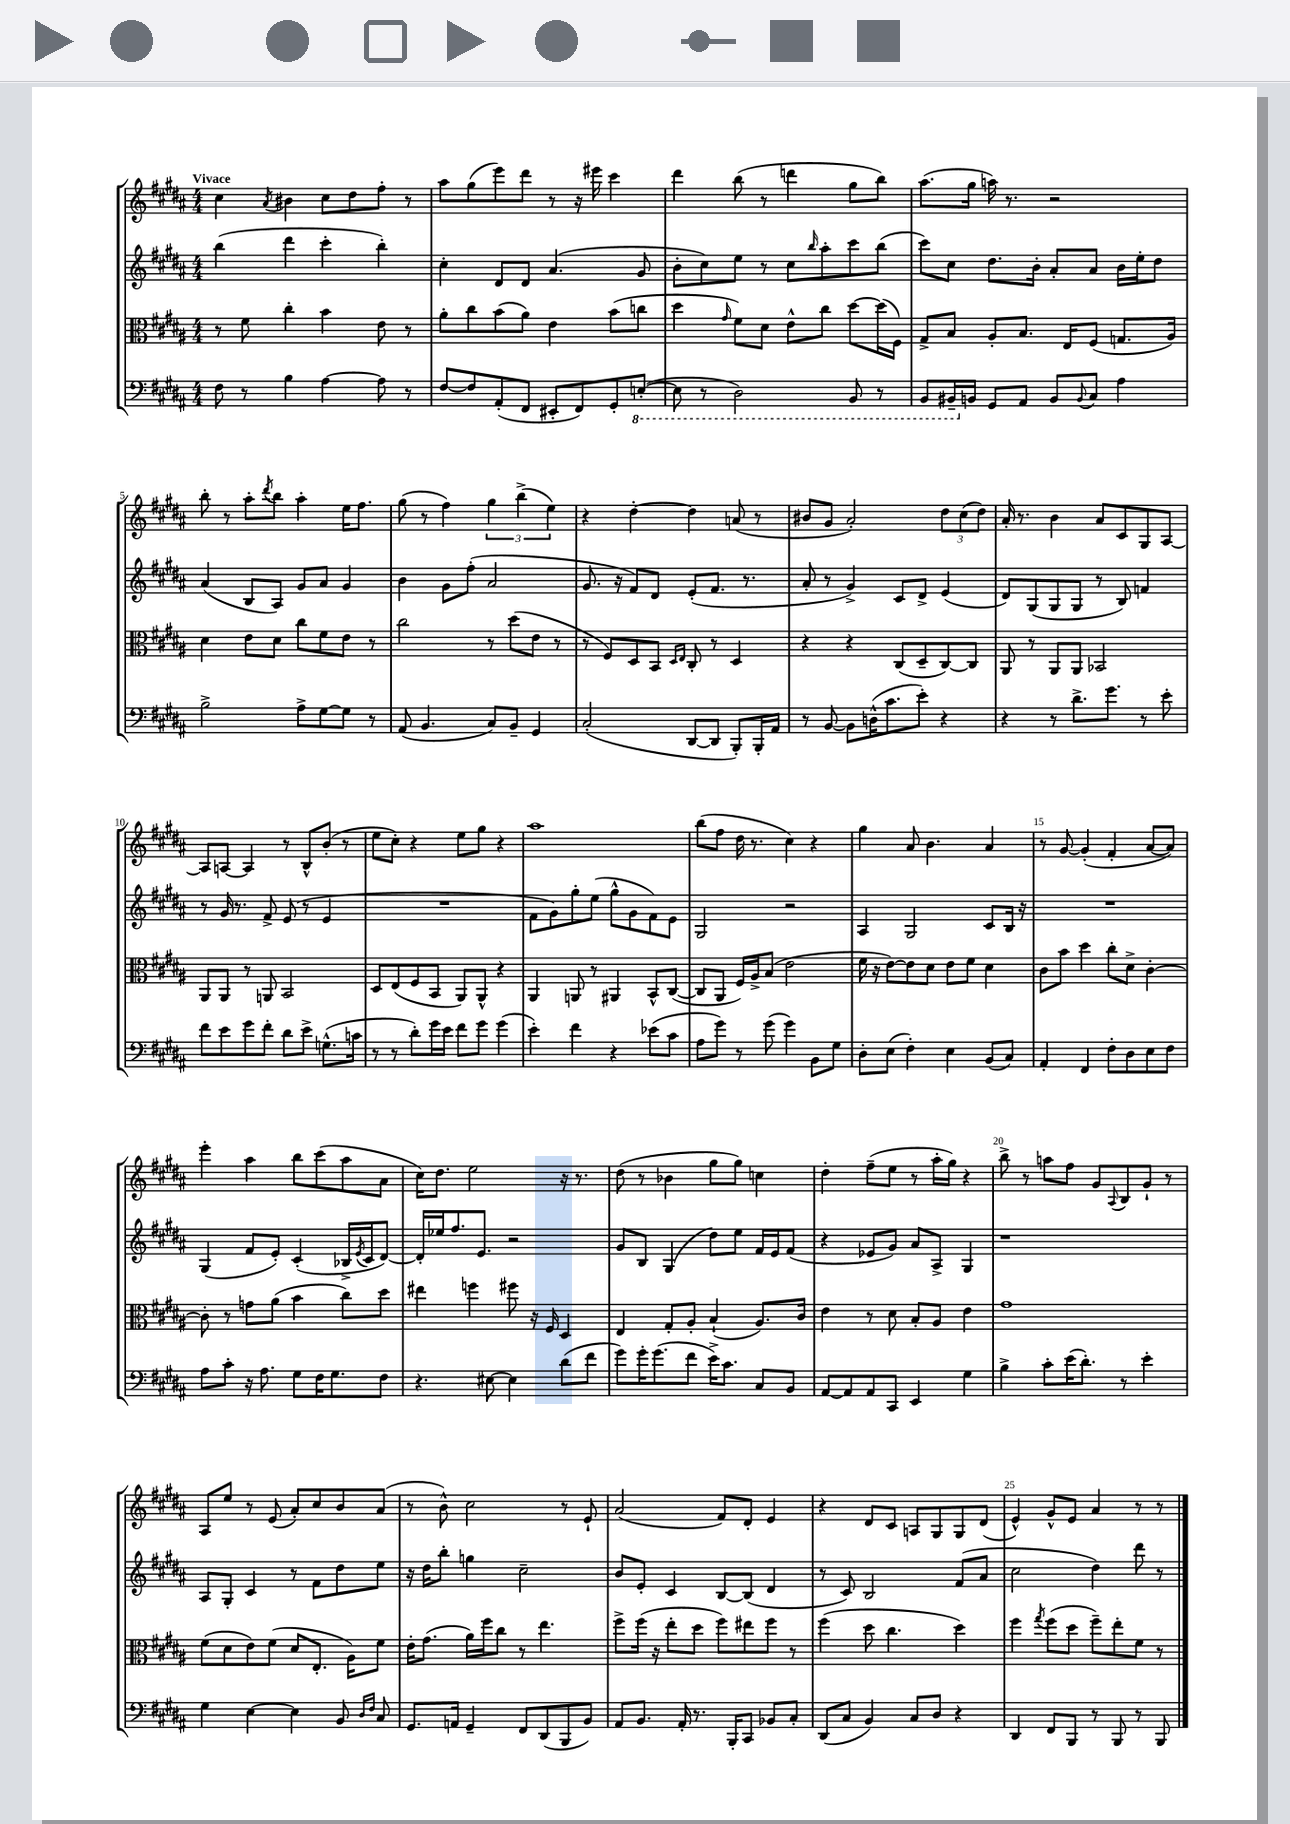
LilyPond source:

<<
\new StaffGroup <<
\new Staff = "s0" {
    \clef treble \key b \major \numericTimeSignature \time 4/4 \tempo "Vivace"
    cis''4 \acciaccatura { ais'8 } bis'4 cis''8 dis''8 fis''8-. r8 |
    ais''8 gis''8( e'''8) dis'''8 r8 r16 eis'''16 cis'''4 |
    dis'''4 b''8( r8 d'''4 gis''8 b''8) |
    ais''8.( gis''16 a''16) r8. r2 |
    b''8-. r8 ais''8-. \acciaccatura { dis'''8 } b''8 ais''4-. e''16 fis''8. |
    gis''8( r8 fis''4) \tuplet 3/2 { gis''4 b''4->( e''4) } |
    r4 dis''4~-. dis''4 a'8( r8 |
    bis'8 gis'8 ais'2-.) \tuplet 3/2 { dis''8 cis''8( dis''8) } |
    ais'16-. r8. b'4 ais'8 cis'8 gis8 ais8~ |
    ais8 a8~ a4 r8 b8-^ b'8-.( r8 |
    e''8 cis''8-.) r4 e''8 gis''8 r4 |
    ais''1 |
    b''8( fis''8 dis''16 r8. cis''4) r4 |
    gis''4 ais'8 b'4. ais'4 |
    r8 gis'8~ gis'4-.( fis'4-. ais'8~ ais'8) |
    e'''4-. ais''4 b''8 cis'''8( ais''8 ais'8 |
    cis''16) dis''8. e''2 r16 r8. |
    dis''8( r8 bes'4 gis''8 gis''8) c''4 |
    dis''4-. fis''8--( e''8 r8 ais''16-. gis''16) r4 |
    b''8-> r8 a''8 fis''8 gis'8 \appoggiatura { ais8 } b8 gis'8-! r8 |
    ais8 e''8 r8 e'8( ais'8-.) cis''8 b'8 ais'8( |
    r8 b'8-^) cis''2 r8 e'8-! |
    ais'2( fis'8) dis'8-. e'4 |
    r4 dis'8 cis'8 a8 gis8 gis8 dis'8( |
    e'4-^) gis'8-^ e'8 ais'4 r8 r8 \bar "|." |
}
\new Staff = "s1" {
    \clef treble \key b \major \numericTimeSignature \time 4/4
    b''4( dis'''4 cis'''4-. b''4-.) |
    cis''4-. dis'8 dis'8 ais'4.( gis'8 |
    b'8-. cis''8) e''8 r8 cis''8 \grace { b''16 } ais''8-. cis'''8 b''8( |
    cis'''8) cis''8 dis''8. b'16-. ais'8-. ais'8 b'16 e''16-. dis''8 |
    ais'4( b8 ais8) gis'8 ais'8 gis'4 |
    b'4 gis'8 fis''8-.( ais'2 |
    gis'8. r16 fis'8) dis'8 e'8-.( fis'8. r8. |
    ais'8-. r8 gis'4->) cis'8 dis'8-> e'4( |
    dis'8) gis8( gis8 gis8 r8 b8) f'4 |
    r8 gis'16 r8. fis'8-> e'8( r8 e'4 |
    R1 |
    fis'8 gis'8) gis''8-. e''8( gis''8-^ gis'8 fis'8) e'8 |
    gis2 r2 |
    ais4 gis2 cis'8 b16 r16 |
    R1 |
    gis4( fis'8 e'8-.) cis'4-.( bes16-> \acciaccatura { e'8 } cis'16 dis'8~) |
    dis'16-. ees''16 fis''8. e'8. r2 |
    gis'8 b8 gis4( dis''8) e''8 fis'16 e'16 fis'8( |
    r4 ees'8 gis'8) ais'8 ais8-> gis4 |
    r1 |
    ais8 gis8-. cis'4 r8 fis'8 dis''8 e''8 |
    r16 dis''16 b''8-. g''4 cis''2-- |
    b'8 e'8-. cis'4 b8~ b8( dis'4 |
    r8 cis'8) b2 fis'8( ais'8 |
    cis''2 dis''4) dis'''8 r8 \bar "|." |
}
\new Staff = "s2" {
    \clef alto \key b \major \numericTimeSignature \time 4/4
    r8 fis'8 cis''4-. b'4 e'8 r8 |
    ais'8-. cis''8 b'8( ais'8) e'4 b'8( c''8 |
    dis''4 \grace { gis'16 } fis'8) dis'8 e'8-^ cis''8 dis''8~ dis''16( fis16) |
    gis8-> b8 ais8-. b8. e16 fis8( g8. ais16) |
    dis'4 e'8 dis'8 cis''8 fis'8 e'8 r8 |
    cis''2 r8 dis''8( e'8 r8 |
    r8 fis8) dis8 b,8 \grace { dis16 e16 } cis8-. r8 dis4 |
    r4 r4 cis8( dis8-- cis8~) cis8 |
    ais,8 r8 ais,8 ais,8 bes,2 |
    ais,8 ais,8 r8 a,8 b,2 |
    dis8 e8( fis8 b,8 ais,8) ais,8-^ r4 |
    ais,4 a,8 r8 ais,4 b,8-^ cis8~( |
    cis8 ais,8 fis16) ais16-> b8( e'2 |
    fis'16 r16 e'8~) e'8 dis'8 e'8 fis'8 dis'4 |
    cis'8 b'8 dis''4 cis''8-. dis'8-> cis'4~-. |
    cis'8-. r8 g'8 ais'8( b'4 cis''8) dis''8 |
    eis''4 f''4 fis''8 r16 fis16 dis4 |
    e4 gis8-. ais8-. b4-!( ais8.) cis'16 |
    e'4 r8 dis'8 b8-. ais8 e'4 |
    gis'1 |
    fis'8( dis'8 e'8) fis'8( dis'8 e8.-. ais16) fis'8 |
    e'16-. gis'8.( ais'16) fis''16 cis''8 r8 e''4. |
    fis''8-> fis''16( r16 e''8-. dis''8 fis''8) eis''8 fis''8 r8 |
    fis''4( dis''8 cis''4. dis''4) |
    fis''4 \acciaccatura { gis''8 } fis''8( dis''8 fis''8--) e''8-. fis'8 r8 \bar "|." |
}
\new Staff = "s3" {
    \clef bass \key b \major \numericTimeSignature \time 4/4
    fis8 r8 b4 ais4~ ais8 r8 |
    fis8~ fis8 ais,8-.( fis,8 eis,8-. fis,8) gis,8-. \ottava #-1 e,8~-.( |
    e,8 r8 dis,2) b,,8 r8 |
    b,,8 bis,,16-- \ottava #0 b,!16 gis,8 ais,8 b,8 \appoggiatura { b,8 } cis8 ais4 |
    b2-> ais8-> gis8~ gis8 r8 |
    ais,8( b,4. cis8) b,8-- gis,4 |
    cis2-.( dis,8~ dis,8 b,,8-.) b,,16-. ais,16 |
    r8 b,8~ b,8 d16-^( cis'8. e'8-.) r4 |
    r4 r8 dis'8.-> gis'8. r8 e'8-. |
    fis'8 e'8 gis'8 fis'8-. dis'8 e'8-> g8.-^( c'16 |
    r8 r8 dis'8-.) gis'16 e'16 fis'8 gis'8 gis'4( |
    e'4-.) fis'4 r4 ees'8( cis'8 |
    ais8 gis'8) r8 gis'8( gis'4) b,8 gis8 |
    dis8-. e8( fis4-.) e4 b,8( cis8) |
    ais,4-. fis,4 fis8-. dis8 e8 fis8 |
    ais8 cis'8-. r16 ais8. gis8 fis16 gis8. fis8 |
    r4. eis8~ eis4 dis'8( fis'8 |
    gis'8) gis'16-. gis'8.( fis'8 e'16->) cis'8. cis8 b,8 |
    ais,8~ ais,8 ais,8 cis,8 e,4 gis4 |
    b4-> cis'8-. e'16( dis'8.-.) r8 e'4-. |
    gis4 e4~ e4 b,8 \grace { dis16 fis16 } cis8 |
    gis,8. a,16 gis,4-- fis,8 dis,8( b,,8 b,8) |
    ais,8 b,8. ais,16-. r8. b,,16-. cis,8 bes,8 cis8-. |
    dis,8( cis8 b,4) cis8 dis8 r4 |
    dis,4 fis,8 b,,8 r8 b,,8 r8 b,,8 \bar "|." |
}
>>
>>
\layout { \context { \Score \override BarNumber.break-visibility = ##(#f #t #t) barNumberVisibility = #(every-nth-bar-number-visible 5) } }
